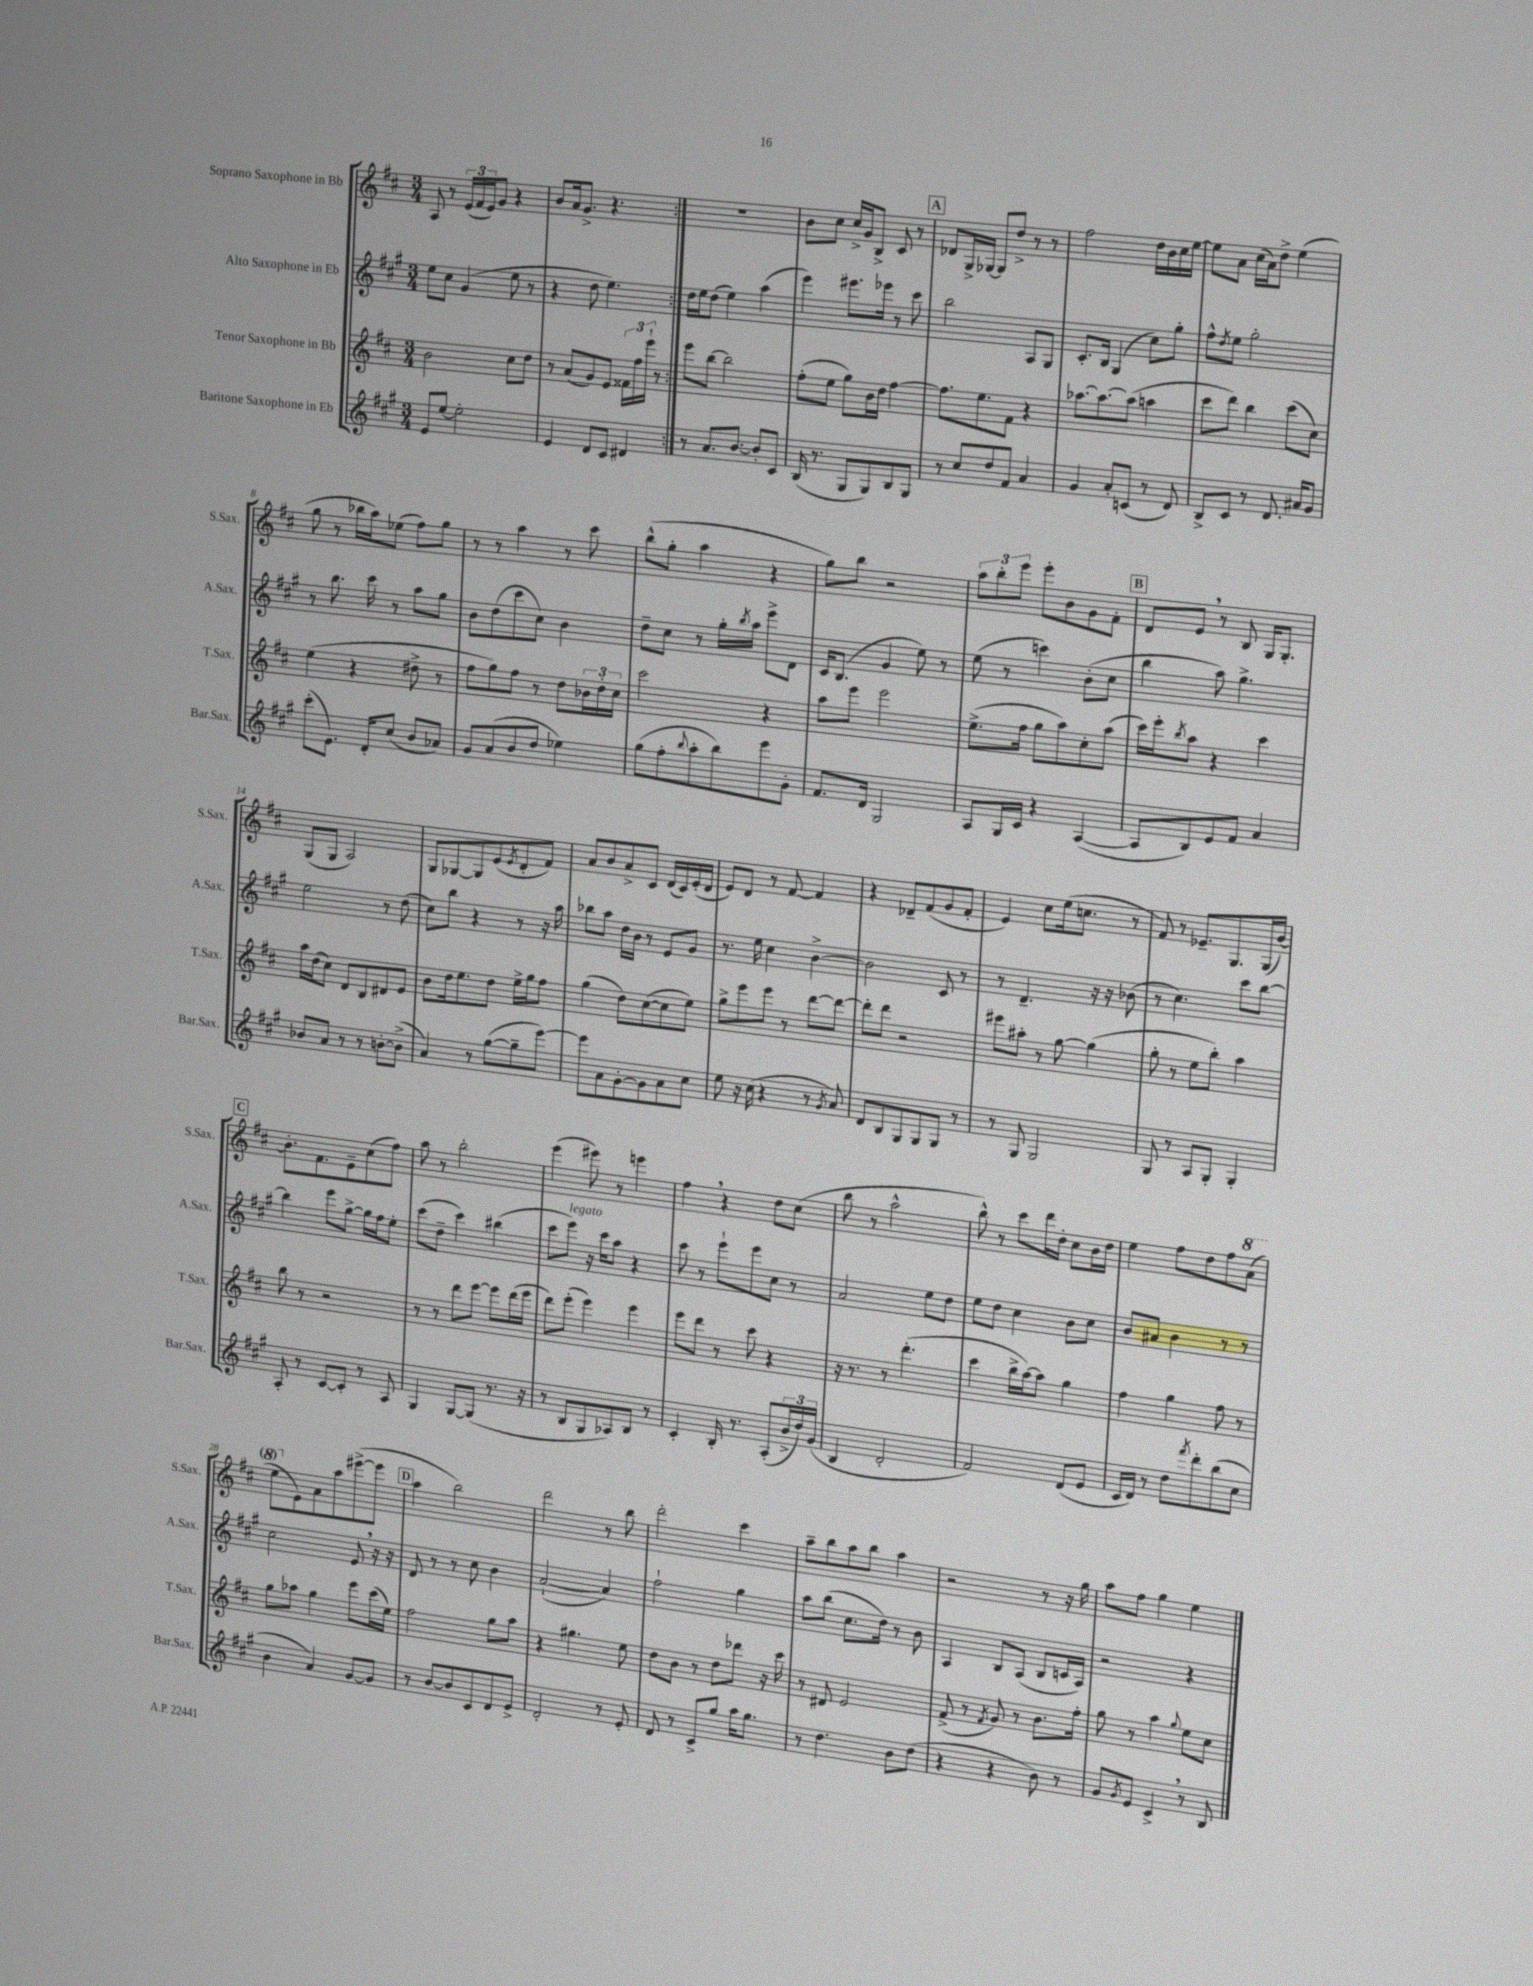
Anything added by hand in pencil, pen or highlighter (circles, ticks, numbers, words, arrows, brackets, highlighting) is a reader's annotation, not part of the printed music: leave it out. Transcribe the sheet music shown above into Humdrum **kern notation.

**kern	**kern	**kern	**kern
*part4	*part3	*part2	*part1
*staff4	*staff3	*staff2	*staff1
*I"Baritone Saxophone in Eb	*I"Tenor Saxophone in Bb	*I"Alto Saxophone in Eb	*I"Soprano Saxophone in Bb
*I'Bar.Sax.	*I'T.Sax.	*I'A.Sax.	*I'S.Sax.
*clefG2	*clefG2	*clefG2	*clefG2
*k[f#c#g#]	*k[f#c#]	*k[f#c#g#]	*k[f#c#]
*M3/4	*M3/4	*M3/4	*M3/4
=1	=1	=1	=1
8e/L	2b\	8ee\L	8A/
[8ee/J	.	8cc#\J	8r
2ee'\]	.	(4g#/	(24e/LL
.	.	.	24f#/
.	.	.	24e/J)
.	.	.	8g/J
.	8cc#\L	8ee\	4r
.	8dd\J	8r	.
=2	=2	=2	=2
4e/	8r	4r	8b/L
.	(8a/L	.	16a/k
.	.	.	8.g^/J
8d/L	8g/)	8dd\	.
8c#/J	8e/J	4.ee\)	4.r
4d#X/	24f##X\LL	.	.
.	24ff#\	.	.
.	24eee`\JJ	.	.
.	8r	.	.
=3:|!	=3:|!	=3:|!	=3:|!
8r	8eee\L	16dd\LL	2.r
.	.	16ee\J	.
8.a/L	[8bb\J	(8dd\J	.
.	2bb\]	4ee\)	.
[8.b/J	.	.	.
8b'/L]	.	(4aa\	.
8c#/J	.	.	.
=4	=4	=4	=4
(16B/	(8ff#'\L	4eee\)	8b\L
8.r	.	.	.
.	8ee\J	.	8cc#\J
8G#/L	8gg\L)	8.eee#X\L	16cc#^/LL
.	.	.	16g/J
8G#/)	16b\L	.	8B^/J
.	16dd\JJ	16eee-X\Jk	.
8B/	[4ff#\	8r	8c#/
8G#/J	.	8ccc#\	8r
!!LO:REH:place=s1:t=A
=5	=5	=5	=5
8r	8.ff#\L]	2bb\	8d-X/L
8cc#/L	.	.	16G^/L
.	8.ee\	.	[16G-X/JJ
8dd/	.	.	8G-/L]
8f#/J	8f#\J	.	8dd^/J
4a/	4r	8A/L	8r
.	.	8G#/J	8r
=6	=6	=6	=6
4g#/	[8.aa-X\L	8.c#'/L	2ff#\
.	8.aa-\_	16B/Jk	.
8a'/L	.	(4G#/	.
(8cn/J	(8aa-\J]	.	.
8r	4aan\	8cc#\L)	16dd\LL
.	.	.	16b\
8d/)	.	8gg#'\J	16cc#\
.	.	.	[16ee\JJ
=7	=7	=7	=7
8B^/L	8ccc#\L	8ff#^^\L	8ee\L]
.	.	8qdd/	.
8c#/J	8ddd\J)	8ee\J	8a\J
8r	4bb\	2gg#'\	(16cc#\LL
.	.	.	16a\J)
8.d/	.	.	8dd^\J
.	(8ccc#\L	.	(4ee\
16a#X/KL	.	.	.
8g#/J	8cc#\J)	.	.
!!LO:LB:g=z
=8	=8	=8	=8
(8ccc#'\L	(4ee\	8r	8gg\
8.e\J)	.	8.bb\	8r
.	4r	.	16bb-X\LL
16d'/KL	.	16ccc#\	16aa\J)
(8cc#/J	.	8r	(8ee-X\J
8b/L	8dd#X^\	8aa\L	8ff#\L)
8a-X/J)	8r	8gg#\J	8gg\J
=9	=9	=9	=9
8g#/L	8ff#\L	8b\L	8r
(8a/	8gg\)	(8dd\	8r
8b/	8ff#\J	8ccc#\	4aa\
8dd/J	8r	8cc#\J)	.
4ee-X\)	8dd\L	4b\	8r
.	24b-X\L	.	8ccc#\
.	24dd'\	.	.
.	24cc#\JJ	.	.
=10	=10	=10	=10
(8gg#\L	2ccc#\	8dd~\L	(8bb^^\L
8ff#'\	.	8cc#\J	8gg'\J
8qqbb/	.	.	.
8aa'\	.	8r	4aa\
8bb\)	.	16gg#'\LL	.
.	.	8qbb/	.
.	.	16aa\JJ	.
8eee\	4r	8eee^\L	4r
8g#'\J	.	8d\J	.
=11	=11	=11	=11
8.f#/L	8aa\L	16c#/KL	8gg\L)
.	.	(8.B/J	.
.	8eee\J	.	8bb\J
16d/Jk	.	.	.
2G#/	2eee\	4g#/	2r
.	.	8ee\)	.
.	.	8r	.
=12	=12	=12	=12
8A/L	(8.ee^\L	(8ee\	12aa\L
.	.	.	12bb'\
16G#/L	.	8r	.
.	.	.	12eee\J
16c#/JJ	16ff#\Jk	.	.
4r	8gg\L	4cccn\)	8eee'\L
.	8aa\)	.	8b\
([4A/	8cc#'\	(8b'\L	8g\
.	(8aa\J	8cc#\J	8f#'\J
!!LO:REH:place=s1:t=B
=13	=13	=13	=13
8A/L]	16ccc#\LL)	4bb\	8d/L
.	16eee'\J	.	.
.	8qbb/	.	.
8B/)	8aa\J	.	8e,/J
8e/	4r	8aa\)	8r
8f#/J	.	4.gg#^\	8B/
4a/	4ccc#\	.	16G/KL
.	.	.	8.G'/J
!!LO:LB:g=z
=14	=14	=14	=14
8b-X/L	16aa\LL	2ee\	(8G/L
.	(16dd\J	.	.
8a/J	8cc#\J)	.	8G/J
8r	8d/L	.	2A/)
8r	8B/	.	.
[8bn'\L	8d#X/	8r	.
(8b^\J]	8e/J	(8dd\	.
=15	=15	=15	=15
4a/)	8b\L	8cc#\L)	8G/L
.	16dd\k	8bb\J	[8G-X/
.	8.ee\	.	.
8r	.	4r	8G-/]
([8gg#\L	8dd\J	.	(8e/
.	.	.	8qe/
8gg#~\]	16ee^\LL	8r	8d'/
.	16gg\J	.	.
[8eee\J)	8ff#\J	16r	8f#/J)
.	.	16aa\	.
=16	=16	=16	=16
8eee\L]	(4gg\	8bb-X\L	8a/L
8a\	.	8aa\J	8b/
[8g#'\	8dd\L)	16dd\LL	8a^/
.	.	16b\JJ	.
8g#\]	([8cc#\	8r	8c#/J
8a\	8cc#\]	8e/L	(16d/LL
.	.	.	16c#/)
8cc#\J	8ee\J)	8g#/J	(16e'/
.	.	.	16d/JJ
=17	=17	=17	=17
8ee\	8gg^\L	8.r	8e/L)
16r	8eee\	.	8d/J
(16cc#\	.	16ee\	.
4r	8eee\J	4cc#\	8r
.	8r	.	[8f#/
8r	[8ddd\L	[4b^\	4f#/]
8qg#/	.	.	.
8a/)	8ddd\J_	.	.
=18	=18	=18	=18
8d/L	8ddd'\L]	2b\]	4r
8B/	8ddd\J	.	.
8G#/	2r	.	8d-X~/L
8G#/	.	.	(8f#/
8G#/J	.	8c#/	8g/
8r	.	8r	8f#'/J
=19	=19	=19	=19
8r	8eee#X\L	8r	4e/)
8G#/	8aa#X'\J	4.d~/	.
2G#/	8r	.	8cc#\L
.	[8gg\	.	(16ee\k
.	.	.	8.ccn\J
.	(4gg\]	16r	.
.	.	16r	.
.	.	(8b-X\	8r
=20	=20	=20	=20
8G#/	8gg'\	8r	8f#/)
8r	8r	4.cc#\)	8r
8A/L	8ee\L	.	8.e-X~/L
8G#'/J	8bb'\J)	.	.
.	.	.	8.G/
4G#'/	4aa\	8ccc#\L	.
.	.	[8bb\J	(16G/L
.	.	.	[16b/JJ)
!!LO:LB:g=z
!!LO:REH:place=s1:t=C
=21	=21	=21	=21
8A'/	8bb\	4bb\]	8.b'\L]
8r	8r	.	.
.	.	.	8.f#\
[8c#/L	2r	8eee\L	.
8c#'/J]	.	[8gg#^\J	8e~\
8r	.	16gg#\LL]	(8cc#\
.	.	16ff#\J	.
8A/	.	8ee'\J	8ff#\J)
=22	=22	=22	=22
4G#/	8r	(8ccc#\L	8aa\
.	8r	8dd~\J	8r
[8G#/L	8ddd\L	4ccc#\)	2bb'\
(8G#/J]	[8eee\J	.	.
8.r	8eee\L]	(4bb#X\	.
.	(16ddd\L	.	.
16r	16eee\JJ	.	.
=23	=23	=23	=23
8r	8ddd\L)	8ccc#\L	(4eee\
!	!	!LO:TX:a:i:t=legato	!
8B/L	(8eee'\J	8eee\J)	.
8G#/	4eee\)	16r	8eee#X\)
.	.	16ccc#\KL	.
8A-X/)	.	8aa\J	8r
8B/J	4eee\	4r	4eeen\
8r	.	.	.
=24	=24	=24	=24
4c#'/	8eee\L	8ccc#\	4ff#,\
.	8ddd\J	8r	.
16B'/	8r	8eee`\L	4r
8.r	.	.	.
.	8ccc#\	8eee\	.
(8A'/L	4r	8cc#\J	8dd\L
24b^/L	.	8r	(8cc#\J
24dd/)	.	.	.
(24g#/JJ	.	.	.
=25	=25	=25	=25
4B/	16r	2a/	8bb\
.	8.r	.	.
.	.	.	8r
2d'/	8r	.	2aa^^\
.	(4.ddd'\	.	.
.	.	8ee\L	.
.	.	8dd\J	.
=26	=26	=26	=26
2f#/)	4ccc#\	8ee\L	8bb^^\)
.	.	8dd\J	8r
.	16bb^\LL	4cc#\	8ccc#\L
.	[16aa\J)	.	.
.	8aa\J]	.	16ddd\L
.	.	.	16dd'\JJ
(8d/L	4gg\	8b\L	8cc#\L
8e/J	.	8cc#\J	16b\L
.	.	.	16dd\JJ
=27	=27	=27	=27
16c#/LL	4ff#\	8b/L	4ee\
16d/JJ)	.	.	.
8r	.	8a#X/J	.
8dd\L	4gg\	4b\	8ff#\L
8qfff#/	.	.	.
8ddd'\	.	.	8dd\
(8bb\	8ff#\	8r	8ff#\
*	*	*	*8va
8cc#\J	8r	8r	(8aa\J
!!LO:LB:g=z
=28	=28	=28	=28
4b\	8gg\L	2cc#\	8eee\L
*	*	*	*X8va
.	8aa-X\J	.	8e\)
4a/)	4gg\	.	8a\
.	.	.	8aa\
[8g#/L	8eee\L	8e,/	([8eee#X^\
8g#/J]	(16ccc#\L	16r	8eee#\J]
.	16ee\JJ)	16r	.
!!LO:REH:place=s1:t=D
=29	=29	=29	=29
8r	2ff#\	8d/	4aa\
[8b/L	.	8r	.
8b/]	.	8r	2bb\)
8c#/	.	8cc#\	.
8d/	8gg\L	4b\	.
8e^/J	8aa\J	.	.
=30	=30	=30	=30
2d'/	4r	([2a`/	2ddd\
.	4.gg#X\	.	.
8r	.	4a/])	8r
8e'/	8ee\	.	8bb\
=31	=31	=31	=31
8d/	8dd\L	2ff#`\	2ddd'\
8r	8b\J	.	.
8c#^/L	8r	.	.
8gg#/J	8dd\L	.	.
16aa\KL	8ddd-X\J	4gg#\	4ccc#\
8.gg#\J	.	.	.
.	16r	.	.
.	16ccc#\	.	.
=32	=32	=32	=32
8r	8r	8aa\L	8aa~\L
4.dd\	8d#X/	(8bb\J	8bb\
.	2e/	8.cc#\L	8aa\
.	.	.	8bb\J
.	.	16dd\Jk)	.
8b\L	.	8r	4aa\
(8dd\J	.	8b\	.
=33	=33	=33	=33
4r	(8f#^/	4A/	2r
.	8r	.	.
.	8qf#/	.	.
4r	8g/)	8B/L	.
.	8r	(8A/J	.
8b\)	8.b\L	8B/L	8r
8r	.	16cn/L	16r
.	16ff#'\Jk	16A/JJ)	16gg\
=34	=34	=34	=34
8g#/L	8gg\	2r	8aa\L
8qg#/	.	.	.
8e/J	8r	.	8ff#\J
4c#^,/	4aa\	.	4gg\
.	8qqgg/	.	.
8r	8ee\L	4r	4ee\
8B/	8cc#\J	.	.
==	==	==	==
*-	*-	*-	*-
